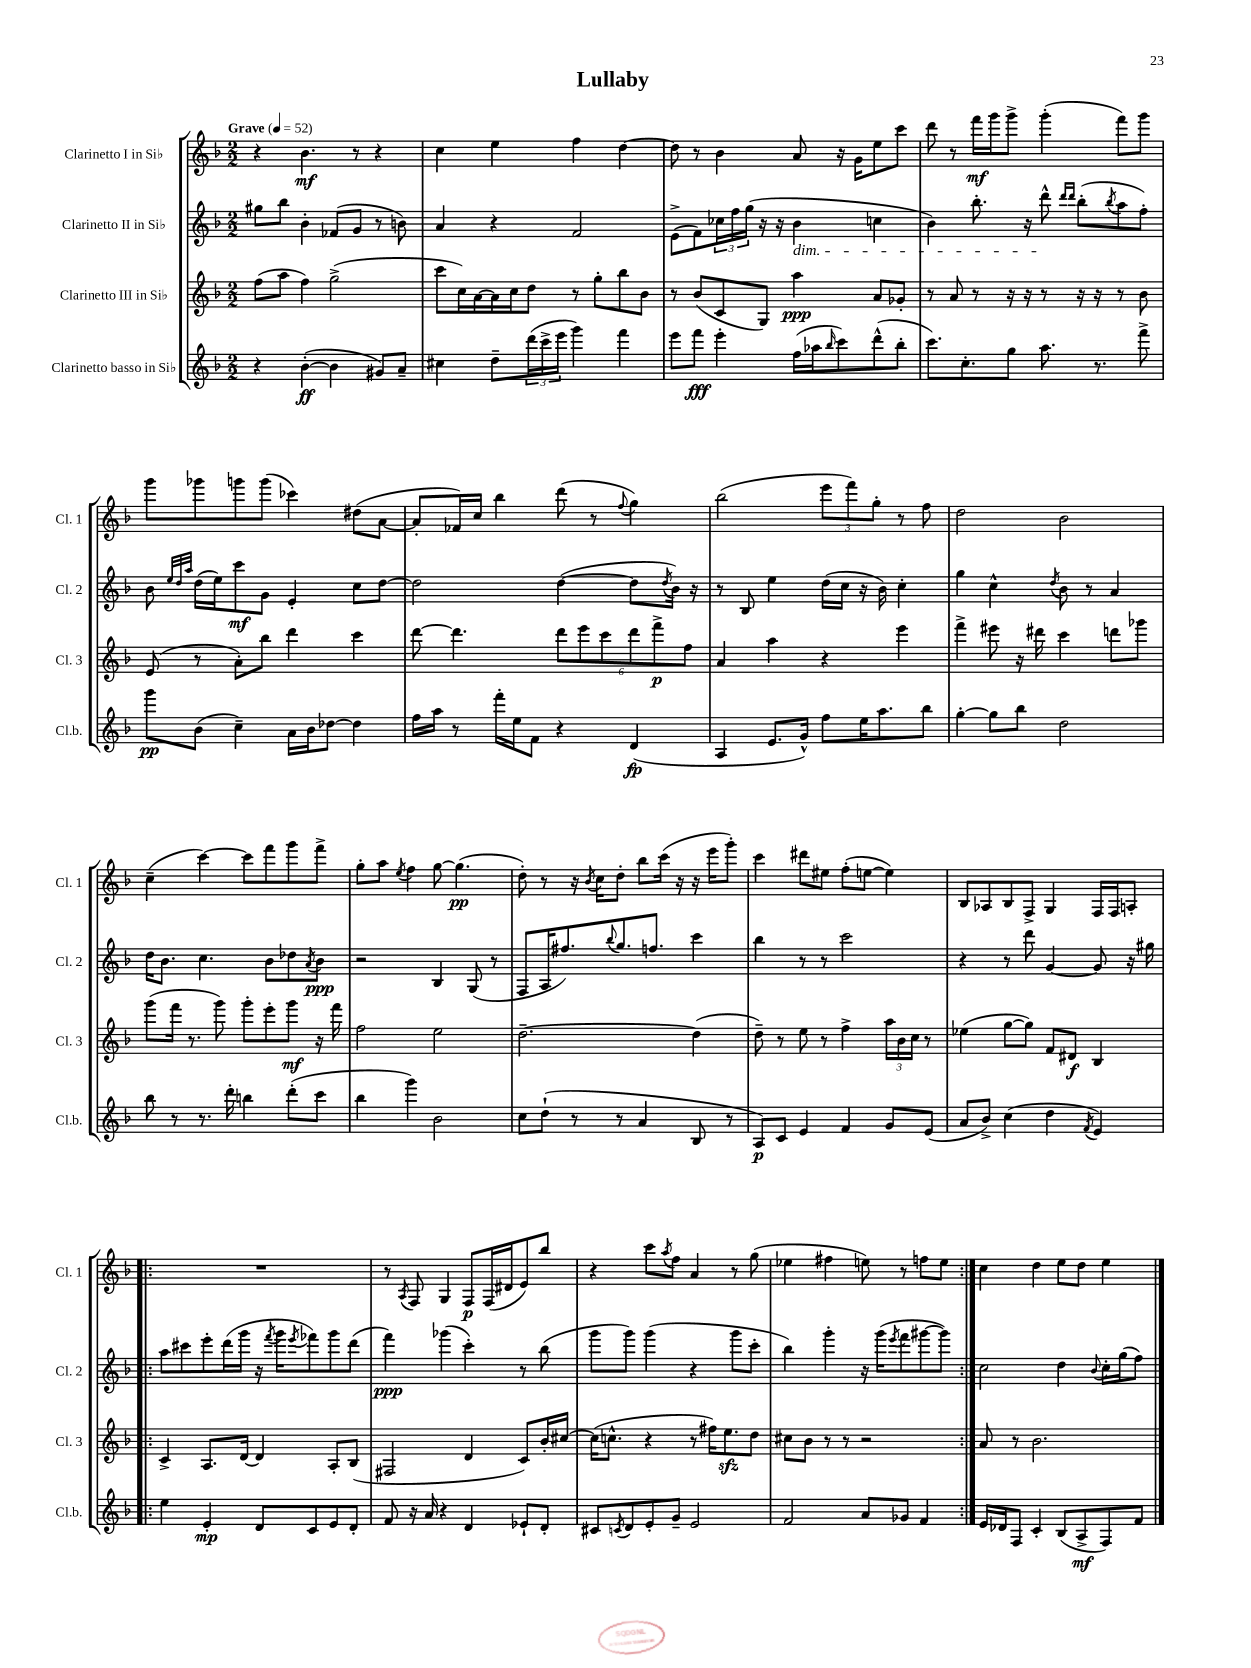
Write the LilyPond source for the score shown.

\header { title = "Lullaby" }
<<
\new StaffGroup <<
\new Staff = "s0" \with { instrumentName = "Clarinetto I in Sib" shortInstrumentName = "Cl. 1" } {
    \clef treble \key f \major \numericTimeSignature \time 2/2 \tempo "Grave" 4 = 52
    r4 bes'4.\mf r8 r4 |
    c''4 e''4 f''4 d''4~ |
    d''8 r8 bes'4 a'8 r16 g'16 e''8 c'''8 |
    d'''8 r8 f'''16\mf g'''16 g'''8-> g'''4-.( f'''8) g'''8 |
    g'''8 ges'''8 g'''8 g'''8( ces'''4) dis''8( a'8~ |
    a'8-. fes'16) c''16 bes''4 d'''8( r8 \appoggiatura { f''8 } g''4) |
    bes''2( \tuplet 3/2 { e'''8 f'''8) g''8-. } r8 f''8 |
    d''2 bes'2 |
    c''4--( c'''4~) c'''8 f'''8 g'''8 f'''8-> |
    g''8-. a''8 \acciaccatura { e''8 } f''4 g''8~ g''4.\pp( |
    d''8-.) r8 r16 \acciaccatura { bes'8 } c''16 d''8-. bes''8 c'''16( r16 r16 e'''16 g'''8-.) |
    c'''4 dis'''8 eis''8 f''8-.( e''8~ e''4) |
    bes8 aes8 bes8 f8-> g4 f16 f16 a8-. |
    \repeat volta 2 { R1 |
    r8 \acciaccatura { a8 } f8 g4 f8\p f16( dis'16 e'8) bes''8 |
    r4 c'''8 \acciaccatura { a''8 } f''8 a'4 r8 g''8( |
    ees''4 fis''4 e''8) r8 f''8 e''8 | }
    c''4 d''4 e''8 d''8 e''4 \bar "|." |
}
\new Staff = "s1" \with { instrumentName = "Clarinetto II in Sib" shortInstrumentName = "Cl. 2" } {
    \clef treble \key f \major \numericTimeSignature \time 2/2
    gis''8 bes''8 bes'4-. fes'8( g'8 r8 b'8) |
    a'4 r4 f'2 |
    e'8->( f'8) \tuplet 3/2 { ces''16 f''16 g''16( } r16 r16 bes'4\dim c''4 |
    bes'4) bes''8.-. r16 d'''8-^\! \grace { d'''16 d'''16 } bes''8-.( \acciaccatura { bes''8 } a''8 f''8-.) |
    bes'8 \grace { e''32 d''32 a''32 } d''16( e''16) c'''8\mf g'8 e'4-. c''8 d''8~ |
    d''2 d''4~( d''8 \acciaccatura { d''8 } bes'16) r16 |
    r8 bes8 e''4 d''16( c''16 r16 bes'16) c''4-. |
    g''4 c''4-^ \acciaccatura { d''8 } bes'8 r8 a'4 |
    d''16 bes'8. c''4. bes'8 des''8 \acciaccatura { a'8 } bes'8\ppp |
    r2 bes4 g8( r8 |
    f8 a16 fis''8.) \appoggiatura { bes''8 } g''8. f''8. c'''4 |
    bes''4 r8 r8 c'''2 |
    r4 r8 d'''8 g'4~ g'8 r16 gis''16 |
    \repeat volta 2 { a''8 cis'''8 e'''8-. d'''16( g'''16 r16 \acciaccatura { f'''8 } g'''16 \acciaccatura { e'''8 } fes'''8) g'''8 d'''8( |
    f'''4\ppp) ges'''4( c'''4-.) r8 bes''8( |
    g'''8 g'''8) g'''4( r4 g'''8 c'''8-. |
    bes''4) g'''4-. r16 g'''16( \acciaccatura { e'''8 } f'''8 gis'''8~ gis'''8) | }
    c''2 d''4 \appoggiatura { bes'8 } c''16-. g''16( f''8) \bar "|." |
}
\new Staff = "s2" \with { instrumentName = "Clarinetto III in Sib" shortInstrumentName = "Cl. 3" } {
    \clef treble \key f \major \numericTimeSignature \time 2/2
    f''8( a''8 f''4) g''2->( |
    c'''8 c''16) a'16~ a'16 c''16 d''8 r8 g''8-. bes''8 bes'8 |
    r8 bes'8( c'8 g8) a''4\ppp a'8 ges'8-. |
    r8 a'8 r8 r16 r16 r8 r16 r16 r8 bes'8 |
    e'8( r8 a'8-.) bes''8 d'''4 c'''4 |
    d'''8~ d'''4. \tuplet 6/4 { d'''8 e'''8 c'''8 d'''8 f'''8->\p f''8 } |
    a'4 a''4 r4 e'''4 |
    f'''4-> eis'''8 r16 dis'''16 c'''4 d'''8 ges'''8 |
    g'''8( f'''16 r8. g'''8) g'''8-. e'''8-. g'''8\mf r16 f'''16 |
    f''2 e''2 |
    d''2.~-- d''4( |
    d''8--) r8 e''8 r8 f''4-> \tuplet 3/2 { a''16 bes'16 c''16 } r8 |
    ees''4( g''8~ g''8) f'8 dis'8\f bes4 |
    \repeat volta 2 { c'4-> a8. d'16~ d'4 a8-. bes8( |
    fis2 d'4 c'8) bes'16-. cis''16~ |
    cis''16( c''8.-^ r4 r8 fis''16) e''8.\sfz d''8 |
    cis''8 bes'8 r8 r8 r2 | }
    a'8 r8 bes'2. \bar "|." |
}
\new Staff = "s3" \with { instrumentName = "Clarinetto basso in Sib" shortInstrumentName = "Cl.b." } {
    \clef treble \key f \major \numericTimeSignature \time 2/2
    r4 bes'4~-.\ff( bes'4 gis'8) a'8-- |
    cis''4 d''8-- \tuplet 3/2 { d'''16( c'''16-> e'''16 } g'''4) f'''4 |
    e'''8 f'''8\fff e'''4-. f''16( aes''16 \grace { bes''16 } c'''8) d'''8-^( bes''8-. |
    c'''8.) c''8.-. g''8 a''8. r8. f'''8-> |
    g'''8\pp bes'8( c''4--) a'16 bes'16 des''8~ des''4 |
    f''16 a''16 r8 f'''16-. e''16 f'8 r4 d'4\fp( |
    a4 e'8. g'16-^) f''8 e''16 a''8. bes''8 |
    g''4~-. g''8 bes''8 d''2 |
    bes''8 r8 r8. d'''16-. b''4 d'''8-.( c'''8 |
    bes''4 g'''4) bes'2 |
    c''8 d''8-!( r8 r8 a'4 bes8 r8 |
    a8\p) c'8 e'4 f'4 g'8 e'8( |
    a'8 bes'8->) c''4( d''4 \acciaccatura { f'8 } e'4) |
    \repeat volta 2 { e''4 e'4-.\mp d'8 c'8 e'8 d'8-. |
    f'8 r16 a'16 r4 d'4 ees'8-! d'8-. |
    cis'8 \acciaccatura { c'8 } d'8 e'8-. g'8-- e'2 |
    f'2 a'8 ges'8 f'4 | }
    e'16 des'16 f8 c'4-. bes8( a8->\mf f8) f'8 \bar "|." |
}
>>
>>
\layout { \context { \Score \remove "Bar_number_engraver" } }
